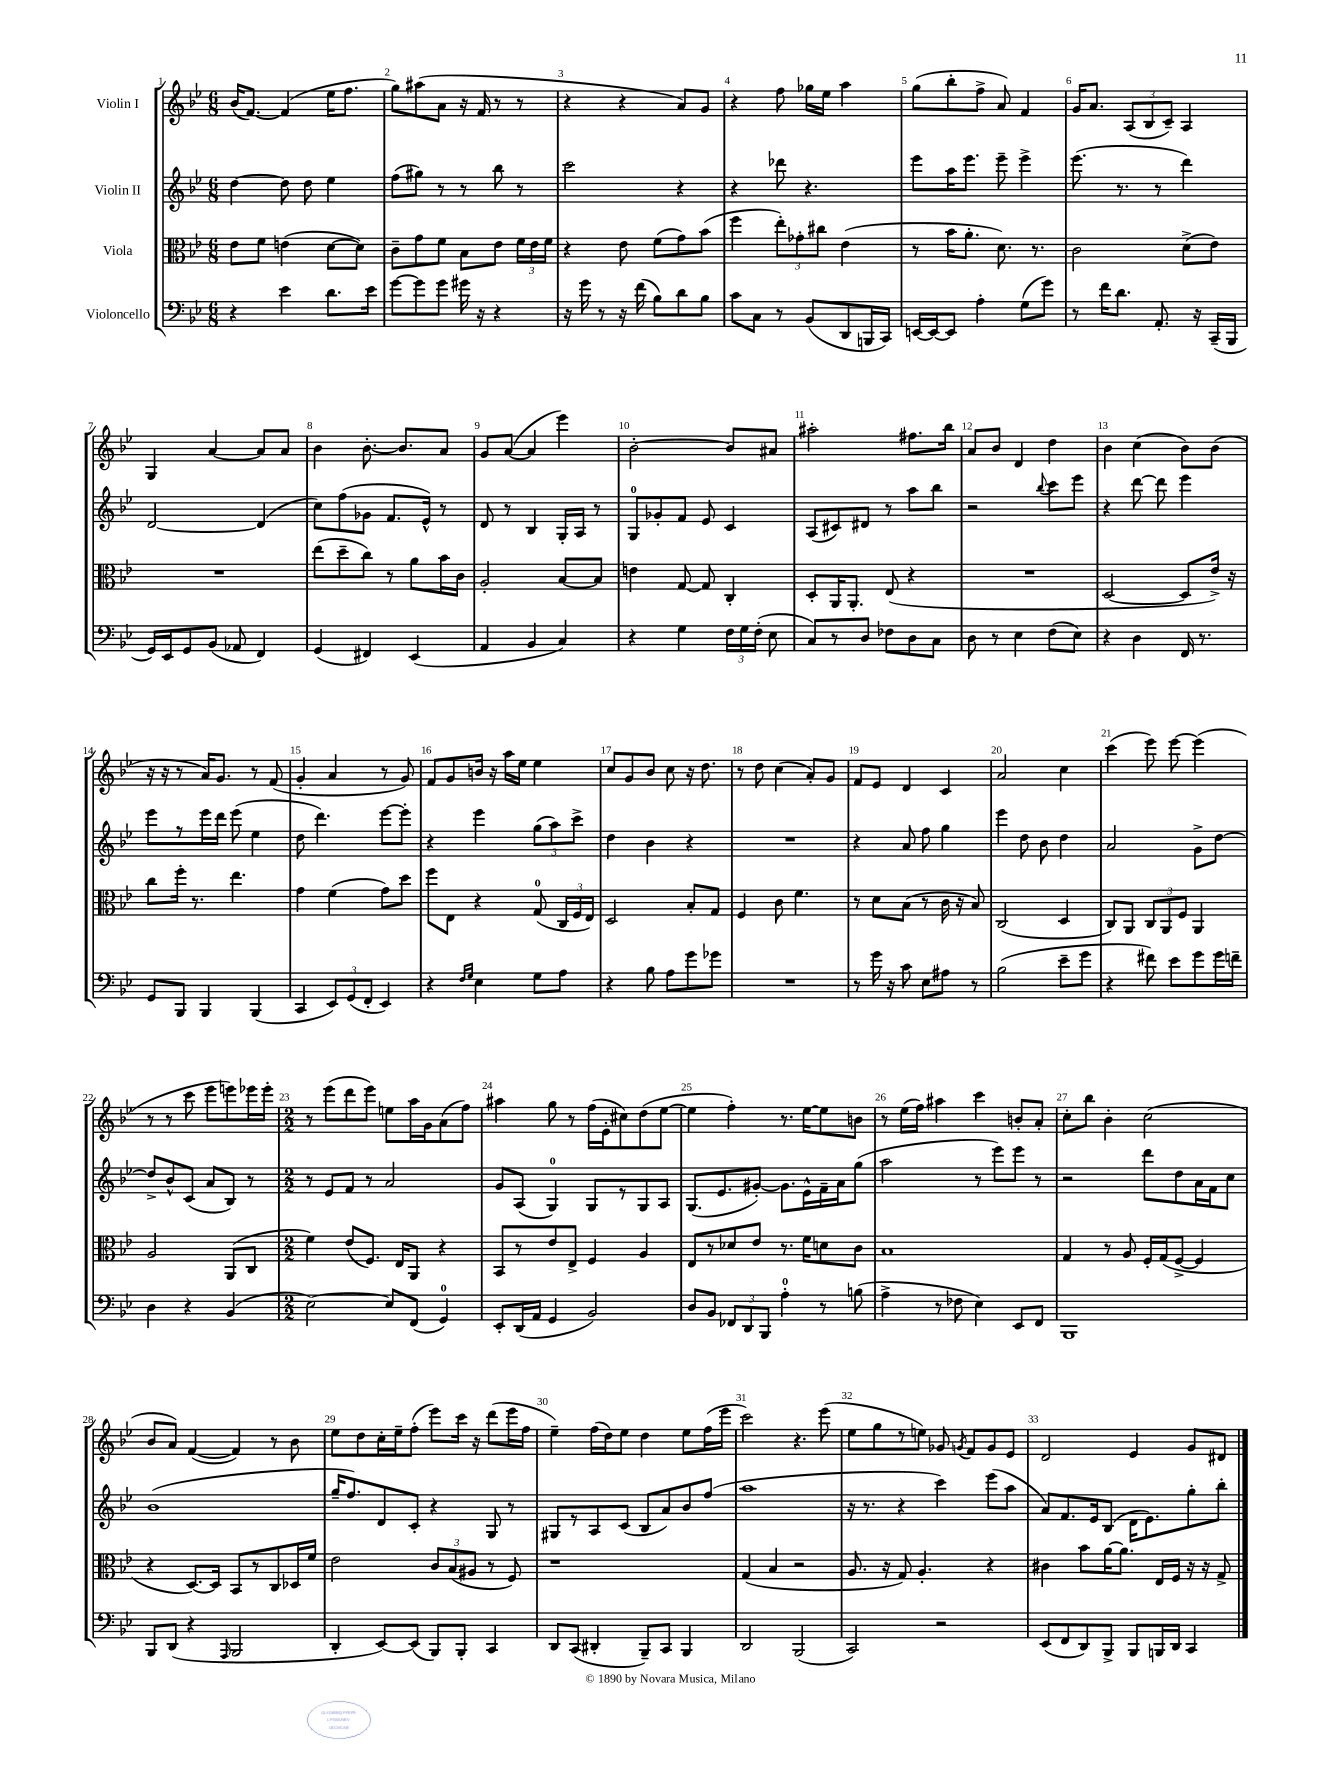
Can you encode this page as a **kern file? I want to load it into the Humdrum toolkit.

**kern	**kern	**kern	**kern
*part4	*part3	*part2	*part1
*staff4	*staff3	*staff2	*staff1
*I"Violoncello	*I"Viola	*I"Violin II	*I"Violin I
*clefF4	*clefC3	*clefG2	*clefG2
*k[b-e-]	*k[b-e-]	*k[b-e-]	*k[b-e-]
*M6/8	*M6/8	*M6/8	*M6/8
=1	=1	=1	=1
4r	8e-\L	[4dd\	(16b-/KL
.	.	.	[8.f/J)
.	8f\J	.	.
4e-\	(4en\	8dd\]	(4f/]
.	.	8dd\	.
8.d\L	[8d\L	4ee-\	16ee-\KL
.	.	.	8.ff\J
.	8d\J])	.	.
16e-\Jk	.	.	.
=2	=2	=2	=2
[8g\L	8c~\L	(8ff\L	8gg\L)
8g\]	8g\	8gg#X\J)	(8aa#X\
8g\J	8f\J	8r	8a\J
16g#X\	8B-\L	8r	16r
16r	.	.	16f/
4r	8e-\J	8bb-\	8r
.	24f\LL	8r	8r
.	24e-\	.	.
.	24f\JJ	.	.
=3	=3	=3	=3
16r	4r	2ccc\	4r
16g\	.	.	.
8r	.	.	.
16r	8e-\	.	4r
(16f\	.	.	.
8B-\L)	(8f\L	.	.
8d\	8g\)	4r	8a/L)
8B-\J	(8b-\J	.	8g/J
=4	=4	=4	=4
8c\L	4ff\	4r	4r
8C\J	.	.	.
8r	12ee-'\L)	8ddd-X\	8ff\
.	12g-X'\	.	.
(8BB-/L	.	4.r	16gg-X\LL
.	12cc#X\J	.	.
.	.	.	16ee-\JJ
8DD/	(4e-\	.	4aa\
16BBBn/L	.	.	.
16CC/JJ)	.	.	.
=5	=5	=5	=5
[16EEn/LL	8r	8eee-\L	(8gg\L
16EE/J_	.	.	.
8EE/J]	16b-\KL	16aa\K	8bb-'\
.	8.a'\J	8.eee-\J	.
4A'\	.	.	8ff^\J
.	8.d\)	8eee-~\	8a/)
(8G\L	.	4eee-^\	4f/
.	8.r	.	.
8g\J)	.	.	.
=6	=6	=6	=6
8r	2c\	(8.eee-\	16g/KL
.	.	.	8.a/J
16f\KL	.	.	.
8.d\J	.	8.r	.
.	.	.	(12A/L
.	.	.	12B-/
8.AA'/	.	8r	.
.	.	.	12c~/J)
.	(8d^\L	4ddd\)	4A/
16r	.	.	.
(16CC~/LL	8e-\J)	.	.
16BBB-/JJ	.	.	.
!!LO:LB:g=z
=7	=7	=7	=7
16GG/LL)	2.r	[2d/	4G/
16EE-/J	.	.	.
8GG/	.	.	.
(8BB-/J	.	.	[4a/
8AA-X/	.	.	.
4FF/)	.	(4d/]	8a/L]
.	.	.	8a/J
=8	=8	=8	=8
(4GG/	(8ee-\L	8cc\L)	4b-\
.	8dd~\	(8ff\	.
4FF#X/)	8cc\J)	8g-X\J	[8.b-'\
.	8r	8.f/L	.
.	.	.	8.b-/L]
(4EE-/	8a\L	.	.
.	.	16e-^^/Jk)	.
.	16b-\L	8r	8a/J
.	16c\JJ	.	.
=9	=9	=9	=9
4AA/	2A'/	8d/	8g/L
.	.	8r	([8a/J
4BB-/	.	4B-/	4a/]
4C/)	[8B-/L	16G'/LL	4eee-\)
.	.	16A/JJ	.
.	8B-/J]	8r	.
=10	=10	=10	=10
4r	4en\	8G/L	[2b-'\
.	.	8g-X'/	.
4G\	[8G/	8f/J	.
.	8G/]	8e-/	.
24F\LL	4C'/	4c/	8b-/L]
24G\	.	.	.
(24F'\JJ	.	.	.
8E-\	.	.	8a#X/J
=11	=11	=11	=11
8C/L)	8D'/L	(8A/L	2aa#X'\
8r	16AA/K	8c#X/)	.
.	8.AA'/J	.	.
8D/J	.	8d#X/J	.
8F-X\L	(8E-/	8r	.
8D\	4r	8aa\L	8.ff#X\L
8C\J	.	8bb-\J	.
.	.	.	16bb-\Jk
=12	=12	=12	=12
8D\	2.r	2r	8a/L
8r	.	.	8b-/J
4E-\	.	.	4d/
.	.	8qqbb-/	.
(8F\L	.	8ccc\L	4dd\
8E-\J)	.	8eee-\J	.
=13	=13	=13	=13
4r	[2D/	4r	4b-\
4D\	.	[8ddd\	(4cc\
.	.	8ddd\]	.
16FF/	8D/L]	4eee-\	8b-\L)
8.r	.	.	.
.	16e-^/Jk)	.	(8b-\J
.	16r	.	.
!!LO:LB:g=z
=14	=14	=14	=14
8GG/L	8cc\L	8eee-\L	16r
.	.	.	16r
8BBB-/J	16ff'\Jk	8r	8r
.	8.r	.	.
4BBB-/	.	16eee-\L	16a/KL)
.	.	16ddd\JJ	8.g/J
.	4.ee-\	(8eee-\	.
(4BBB-/	.	4ee-\	8r
.	.	.	(8f/
=15	=15	=15	=15
4CC/	4g\	8dd\	4g'/
.	.	4.ddd\)	.
12EE-/L)	(4f\	.	4a/
(12GG/	.	.	.
12FF'/J	.	.	.
4EE-/)	8g\L)	[8eee-\L	8r
.	8dd\J	8eee-'\J]	8g/)
=16	=16	=16	=16
4r	8ff\L	4r	8f/L
.	8E-\J	.	8g/
16qqF/LL	.	.	.
16qqG/JJ	.	.	.
4E-\	4r	4eee-\	16bn/Jk
.	.	.	16r
.	.	.	16aa\LL
.	.	.	16ee-\JJ
8G\L	(8G/	(12gg\L	4ee-\
.	.	12aa\)	.
8A\J	24C/LL	.	.
.	24F/	12ccc^\J	.
.	24E-/JJ)	.	.
=17	=17	=17	=17
4r	2D/	4dd\	8cc/L
.	.	.	8g/
8B-\	.	4b-\	8b-/J
8A\L	.	.	8cc\
8g\	8B-'/L	4r	16r
.	.	.	8.dd\
8g-X\J	8G/J	.	.
=18	=18	=18	=18
2.r	4F/	2.r	8r
.	.	.	8dd\
.	8c\	.	(4cc\
.	4.f\	.	.
.	.	.	8a'/L)
.	.	.	8g/J
=19	=19	=19	=19
8r	8r	4r	8f/L
16g\	8d\L	.	8e-/J
16r	.	.	.
8c\	(8B-\J	8a/	4d/
8E-\L	8r	8ff\	.
8A#X\J	16c\	4gg\	4c/
.	16r	.	.
8r	8B-/)	.	.
=20	=20	=20	=20
(2B-\	(2C/	4eee-\	2a/
.	.	8dd\	.
.	.	8b-\	.
8e-~\L	4D/	4dd\	4cc\
8g\J	.	.	.
=21	=21	=21	=21
4r	8C/L)	2a/	(4ccc\
.	8AA/J	.	.
8f#X\)	12C/L	.	8eee-\)
.	12AA/	.	.
8e-\L	.	.	[8eee-\
.	12F/J	.	.
8g\	4AA/	8g^\L	(4eee-\]
16g\L	.	[8dd\J	.
16fn~\JJ	.	.	.
!!LO:LB:g=z
=22	=22	=22	=22
4D\	2A/	8dd^/L]	8r
.	.	8b-^^/	8r
4r	.	(8c/J	8ccc\
.	.	8a/L	8eee-\L
(4BB-/	(8AA/L	8B-/J)	8eeen\)
.	8C/J	8r	16eee-X\L
.	.	.	16eee-'\JJ
=23	=23	=23	=23
*M2/2	*M2/2	*M2/2	*M2/2
[2E-\)	4f\)	8r	8r
.	.	8e-/L	(8eee-\L
.	(8e-/L	8f/J	8ddd\
.	8.F/J)	8r	8eee-\J)
8E-/L]	.	2a/	8een\L
.	16E-/KL	.	.
(8FF/J	8AA/J	.	16aa\L
.	.	.	16g\J
4GG/)	4r	.	(8a\
.	.	.	8ff\J)
=24	=24	=24	=24
8EE-'/L	8BB-/L	8g/L	4aa#X\
(16DD/L	8r	(8A/J	.
16AA/JJ	.	.	.
4GG/	8e-/	4G/)	8gg\
.	8E-^/J	.	8r
2BB-/)	4F/	8G/L	(16ff\LL
.	.	.	16e-'\J
.	.	8r	8cc#X\)
.	4A/	8G/	(8dd\
.	.	8A/J	[8ee-\J
=25	=25	=25	=25
8D/L	8E-/L	(8.G/L	4ee-\]
8BB-/J	8r	.	.
.	.	8.e-/	.
12FF-X/L	8d-X/	.	4ff'\)
12DD/	.	.	.
.	8e-/J	[8g#X'/J)	.
12BBB-/J	.	.	.
4A'\	8.r	8.g#\L]	8.r
.	16f\KL	16e-^^\L	[16ee-\KL
8r	8dn\	16f~\	8ee-\]
.	.	16a\J	.
(8Bn\	8c\J	(8gg\J	8bn\J
=26	=26	=26	=26
4A^\	1B-	2aa\	8r
.	.	.	(16ee-\LL
.	.	.	16ff\JJ)
8r	.	.	4aa#X\
8F-X\	.	.	.
4E-\)	.	8r	4ccc\
.	.	8eee-\L)	.
8EE-/L	.	8eee-\J	8bn'/L
8FF/J	.	8r	8a'/J
=27	=27	=27	=27
1BBB-	4G/	2r	8cc'\L
.	.	.	8bb-\J
.	8r	.	4b-'\
.	8A/	.	.
.	16F'/LL	8ddd\L	(2cc\
.	(16G/J	.	.
.	[8F^/J	8dd\	.
.	4F/]	16a\L	.
.	.	16f\J	.
.	.	8cc\J	.
!!LO:LB:g=z
=28	=28	=28	=28
8BBB-/L	4r	(1b-	8b-/L
(8DD/J	.	.	8a/J)
4r	[8.D/L)	.	([4f/
.	16D/Jk]	.	.
16qqAAA/	.	.	.
2BBB-/	8BB-/L	.	4f/])
.	8r	.	.
.	8C/	.	8r
.	16D-X/L	.	8b-\
.	16f/JJ	.	.
=29	=29	=29	=29
4DD'/	2e-\	16gg~/KL	8ee-\L
.	.	8.ff/)	.
.	.	.	8dd\
[8EE-/L)	.	8d/	16cc'\L
.	.	.	16ee-~\J
(8EE-/J]	.	8c'/J	(8ff'\J
8BBB-/L)	12c/L	4r	8eee-\L)
.	(12B-/	.	.
8BBB-'/J	.	.	16ccc\Jk
.	12A#X/J	.	.
.	.	.	16r
4CC/	8r	8G/	(8ddd\L
.	8F/)	8r	16eee-\L
.	.	.	16ff\JJ
=30	=30	=30	=30
8DD/L	1r	8G#X/L	4ee-~\)
(8CC/J	.	8r	.
4DD#X'/	.	8A/	(16ff\LL
.	.	.	16dd\J)
.	.	(8c/J	8ee-\J
8BBB-~/L)	.	8B-/L	4dd\
8CC/J	.	8a/)	.
4BBB-/	.	8b-/	8ee-\L
.	.	(8ff/J	(16ff\L
.	.	.	16eee-\JJ
=31	=31	=31	=31
2DD/	(4G/	1aa	2ccc\)
.	4B-/	.	.
(2BBB-/	2r	.	4.r
.	.	.	(8eee-\
=32	=32	=32	=32
2CC/)	8.A/	16r	8ee-\L
.	.	8.r	.
.	.	.	8gg\
.	16r	.	.
.	8G/)	4r	8r
.	4.A'/	.	8een\J)
2r	.	4ccc\)	8g-X/
.	.	.	8qgn/
.	.	.	8f/L
.	4r	(8eee-\L	8g/
.	.	8aa\J	8e-/J
=33	=33	=33	=33
(8EE-/L	4c#X\	8a/L)	2d/
8FF/	.	8.f/	.
8DD/)	8b-\L	.	.
.	.	16e-/k	.
8BBB-^/J	[16a\K	(8B-/J	.
.	8.a\J]	.	.
8BBB-/L	.	16d\KL	4e-/
.	.	8.e-\)	.
16BBBn/L	16E-/LL	.	.
16DD/JJ	16F/JJ	.	.
4CC/	16r	8gg'\	8g/L
.	16r	.	.
.	8G^/	8bb-'\J	8d#X/J
==	==	==	==
*-	*-	*-	*-
